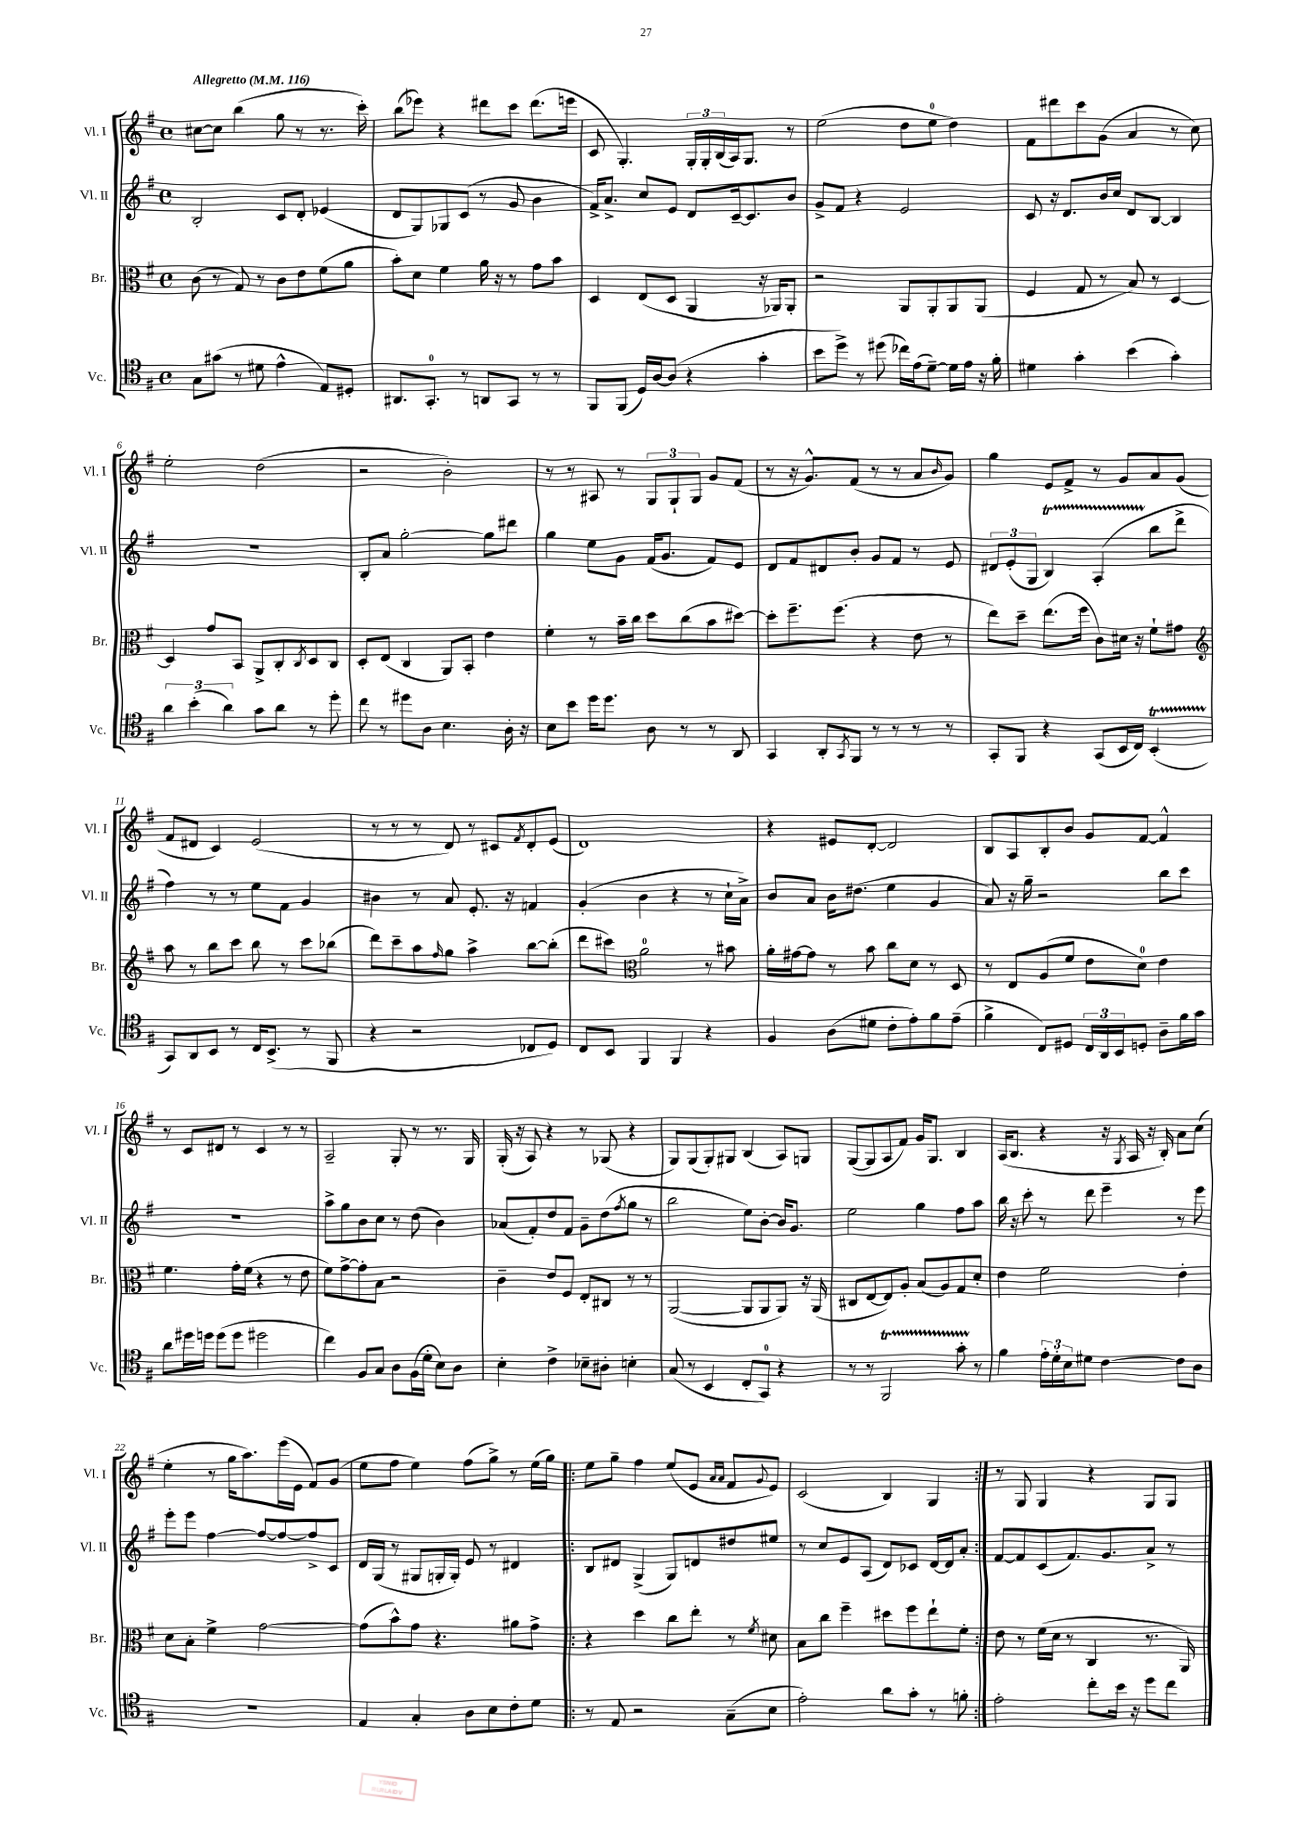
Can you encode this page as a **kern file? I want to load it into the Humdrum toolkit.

**kern	**kern	**kern	**kern
*staff4	*staff3	*staff2	*staff1
*clefC4	*clefC3	*clefG2	*clefG2
*k[f#]	*k[f#]	*k[f#]	*k[f#]
*M4/4	*M4/4	*M4/4	*M4/4
*met(c)	*met(c)	*met(c)	*met(c)
*MM116	*MM116	*MM116	*MM116
8G\L	(8c\	2B'/	[8cc#\L
(8g#\J	8r	.	8cc#\]J
8r	8G/)	.	(4bb\
8d#\	8r	.	.
4e^^\	8c\L	8c/L	8gg\
.	8e\	8d'/J	8r
8E/L)	(8f#\	(4e-/	8.r
8D#'/J	8a\J	.	.
.	.	.	16ccc'\)
=	=	=	=
8.AA#/L	8b'\L)	8d/L	(8bb\L
.	8d\J	8G/)	8eee-\J)
8.GG'/J	.	.	.
.	4f#\	8G-/	4r
8r	.	(8c/J	.
8AA/L	16a\	8r	8ddd#\L
.	16r	.	.
8GG/J	8r	8g/	8ccc\J
8r	8g\L	4b\	(8.ddd#\L
8r	8b\J	.	.
.	.	.	16eee\Jk
=	=	=	=
8FF#/L	4D/	16f#^/LK)	8c/
.	.	8.a^/J	.
(8FF#/J	.	.	4.G'/)
16D/LL)	(8E/L	8cc/L	.
[16A/J	.	.	.
(8A/]J	8D/J	8e/J	.
4r	4AA/	8d/L	24G'/LL
.	.	.	24G'/
.	.	.	(24B/
.	.	[16c~/k	16A/J)
.	.	8.c/]	8.G/J
4g'\	16r	.	.
.	16AA-/LK)	.	.
.	8AA-'/J	8b/J	8r
=	=	=	=
8b\L	2r	8g^/L	(2ee\
8dd^\J)	.	8f#/J	.
8r	.	4r	.
(8dd#\	.	.	.
16cc-\LL)	8AA/L	2e/	8dd\L
(16e\J	.	.	.
[8d~\J)	8AA'/	.	8ee\J
16d\]LL	8AA/	.	4dd\)
16e\JJ	.	.	.
16r	(8AA/J	.	.
16f#'\	.	.	.
=	=	=	=
4d#\	4F#/	8c/	8f#\L
.	.	16r	8ddd#\
.	.	8.d/L	.
4g'\	8G/	.	8ccc\
.	8r	16b/L	(8g\J
.	.	16cc/JJ	.
(4b\	8B/)	8d/L	4a/
.	8r	[8B/J	.
4g'\)	[4D/	4B/]	8r
.	.	.	8cc\)
=	=	=	=
6a\	4D/]	1r	2ee'\
(6b'\	.	.	.
.	8g/L	.	.
6a\)	.	.	.
.	8BB/J	.	.
8g\L	8AA^/L	.	(2dd\
8a\J	8C'/	.	.
.	8qC/	.	.
8r	8D/	.	.
8dd'\	8C/J	.	.
=	=	=	=
8cc\	8D'/L	8B'/L	2r
8r	(8E/J	8a/J	.
8dd#\L	4C/	[2gg'\	.
8A\J	.	.	.
4.B\	8AA/L)	.	2b'\)
.	8BB'/J	.	.
.	4e\	8gg\]L	.
16A'\	.	8ddd#\J	.
16r	.	.	.
=	=	=	=
8B\L	4f#'\	4gg\	8r
8b\J	.	.	8r
16dd\LK	8r	8ee\L	8A#/
8.dd\J	.	.	.
.	16b~\LL	8g\J	8r
.	16cc\JJ	.	.
8A\	8dd\L	(16f#/LK	12G/L
.	.	8.g/J	.
.	.	.	12G`/
8r	(8cc\	.	.
.	.	.	12G/J
8r	8b\	8f#/L)	8g/L
8AA/	[8dd#\J)	8e/J	(8f#/J
=	=	=	=
4GG/	8dd#'\]L	8d/L	8r
.	8.ff#~\	8f#/	16r
.	.	.	8.g^^/L)
8AA'/L	.	8d#/	.
.	(8.ff#\J	.	.
8qGG/	.	.	.
8FF#/J	.	8b'/J	(8f#/J
8r	4r	8g/L	8r
8r	.	8f#/J	8r
8r	8e\	8r	8a/L
.	.	.	16qqb/
8r	8r	8e/	8g/J)
=	=	=	=
8GG'/L	8ee\L)	12d#/L	4gg\
.	.	(12e'/	.
8FF#/J	8dd~\J	.	.
.	.	12G/J	.
4r	(8.ee\L	4B/)	8e/L
.	.	.	8f#^/J
.	16ff#\Jk	.	.
(8GG/L	8c\L)	(4A'/	8r
16BB/L	16d#\Jk	.	8g/L
16C/JJ)	16r	.	.
(4BB'/	8f#`\L	8bb\L	8a/
.	8g#\J	8ddd^\J	(8g/J
=	=	=	=
*	*clefG2	*	*
8GG/L)	8aa\	4ff#\)	8f#/L
8AA/	8r	.	8d#/J
8BB/J	8bb\L	8r	4c/)
8r	8ccc\J	8r	.
16C/LK	8bb\	8ee\L	(2e/
(8.BB^/J	.	.	.
.	8r	8f#\J	.
8r	8ccc\L	4g/	.
8FF#/	(8bb-\J	.	.
=	=	=	=
4r	8ddd\L)	4b#\	8r
.	8ccc~\	.	8r
2r	8aa\	8r	8r
.	16qqff#/	.	.
.	8gg\J	8a/	8d/)
.	4aa^\	8.e'/	8r
.	.	.	8c#/L
.	.	16r	.
.	.	.	8qf#/
8C-/L	[8bb\L	4f/	8d'/
8D/J)	(8bb'\]J	.	(8e/J
=	=	=	=
8C/L	8ddd\L	(4g'/	1d)
8BB/J	8ccc#\J)	.	.
*	*clefC3	*	*
4FF#/	2a\	4b\	.
4FF#/	.	4r	.
4r	8r	8r	.
.	8b#\	16cc`\LL	.
.	.	16a^\JJ)	.
=	=	=	=
4F#/	16a'\LL	8b/L	4r
.	[16g#\J	.	.
.	8g#\]J	8a/J	.
(8A\L	8r	16b\LK	8e#/L
.	.	(8.dd#\J	.
8d#\J	8b\	.	[8d'/J
8c'\L	8cc\L	4ee\	2d/]
8e'\)	8d\J	.	.
8f#\	8r	4g/	.
(8e~\J	8D/	.	.
=	=	=	=
4f#^\	8r	8a/)	8B/L
.	8E/L	16r	8A/
.	.	16gg~\	.
8C/L)	(8A/	2r	8B'/
8D#/J	8f#/J	.	8b/J
24C/LL	8e\L	.	8g/L
24AA/	.	.	.
24BB/J	.	.	.
8D'/J	8d\J)	.	[8f#/J
8A~\L	4e\	8bb\L	4f#^^/]
16f#\L	.	8ccc\J	.
16g\JJ	.	.	.
=	=	=	=
8a\L	4.f#\	1r	8r
16dd#\L	.	.	8c/L
16dd\JJ	.	.	.
(8dd\L	.	.	8d#/J
8dd\J	16g'\LL	.	8r
.	(16f#\JJ	.	.
2dd#\	4r	.	4c/
.	8r	.	8r
.	8e\	.	8r
=	=	=	=
4cc\)	8f#\L)	8aa^\L	2A~/
.	[8g^\	8gg\	.
8F#/L	8g'\]	8b\	.
8G/J	8B\J	8cc\J	.
8A\L	2r	8r	8G'/
(16F#\L	.	(8dd\	8r
16d'\JJ	.	.	.
8B\L)	.	4b\)	8.r
8A\J	.	.	.
.	.	.	16G/
=	=	=	=
4B'\	4c~\	(8a-/L	(16G'/
.	.	.	16r
.	.	8f#'/)	8A/)
4c^\	8e/L	8dd/	4r
.	8F#/J	8f#/J	.
8B-~\L	8E'/L	8g~\L	8r
8A#'\J	8C#/J	(8dd\	(8G-/
.	.	8qff#/	.
4B'\	8r	8gg\J	4r
.	8r	8r	.
=	=	=	=
(8G/	([2AA/	2bb\	8G/L)
8r	.	.	(8G/
4BB/	.	.	8G'/)
.	.	.	8G#/J
8C'/L	8AA/]L	8ee\L)	(4B/
8GG/J)	8AA/	[8b'\J	.
4r	8AA/J)	16b/]LK	8A/L)
.	.	8.g/J	.
.	16r	.	8G/J
.	(16AA/	.	.
=	=	=	=
8r	8C#/L	2ee\	([8G/L
8r	[8E/	.	8G/]
2FF#/	8E/])	.	8A/
.	8A'/J	.	8f#/J)
.	(8B/L	4gg\	16g/LK
.	.	.	8.G/J
.	8A/)	.	.
8g'\	8G/	8ff#\L	4B/
8r	8d'/J	8aa\J	.
=	=	=	=
4f#\	4e\	16bb\	(16A/LK
.	.	16r	8.B/J
.	.	8ccc'\	.
24e'\LL	2f#\	8r	4r
24d'\	.	.	.
24B\J	.	.	.
8d#\J	.	8ddd\	.
[4c\	.	4eee~\	16r
.	.	.	8qG/
.	.	.	16A/
.	.	.	16r
.	.	.	16B'/)
8c\]L	4e'\	8r	8a\L
8A\J	.	8eee\	(8cc\J
=	=	=	=
1r	8d\L	8eee'\L	4ee'\
.	8B'\J	8eee\J	.
.	4f#^\	[4ff#\	8r
.	.	.	16gg\LK
.	.	.	8.aa\)
.	[2g\	8ff#/_L	.
.	.	8ff#/_	(16eee\L
.	.	.	16e\JJ
.	.	8ff#^/]	8f#/L)
.	.	8c/J	(8g/J
=	=	=	=
4E/	(8g\]L	16d/LL	8ee\L
.	.	(16G/JJ	.
.	8b^^\)	8r	8ff#\J
4G'/	8g\J	8G#/L	4ee\)
.	4.r	16G'/L	.
.	.	16G'/JJ)	.
8A\L	.	8e/	(8ff#\L
8B\	.	8r	8gg^\J)
8c'\	8a#\L	4d#/	8r
8d\J	8g^\J	.	(16ee\LL
.	.	.	16gg\JJ)
=!|:	=!|:	=!|:	=!|:
8r	4r	8B/L	8ee\L
8E/	.	8d#/J	8gg~\J
2r	4dd\	(4G^/	4ff#\
.	8cc\L	8G/L)	(8ee/L
.	8ee'\J	8d/	8e/J
.	.	.	16qqa/LL
.	.	.	16qqa/JJ
(8G~\L	8r	8dd#/	8f#/L
.	8qf#/	.	8qqg/
8B\J	8d#\	8ee#/J	8e/J)
=	=	=	=
2e'\)	8B\L	8r	(2c/
.	8cc\J	8cc/L	.
.	4ff#~\	8e/	.
.	.	(8A/J	.
8a\L	8dd#\L	8d/L)	4B/)
8g'\J	8ff#\	8c-/J	.
8r	8ee`\	[16d/LL	4G/
.	.	16d/]J	.
8f'\	8f#'\J	8a'/J	.
=:|!	=:|!	=:|!	=:|!
2e'\	8e\	[8f#/L	8r
.	8r	8f#/]	8G/
.	(16f#\LL	(8c/	4G/
.	16d\JJ	.	.
.	8r	8.f#/)	.
8cc'\L	4C/	.	4r
.	.	8.g/	.
16b\Jk	.	.	.
16r	.	.	.
8dd\L	8.r	8a^/J	8G/L
8cc\J	.	8r	8G/J
.	16AA/)	.	.
==	==	==	==
*-	*-	*-	*-
